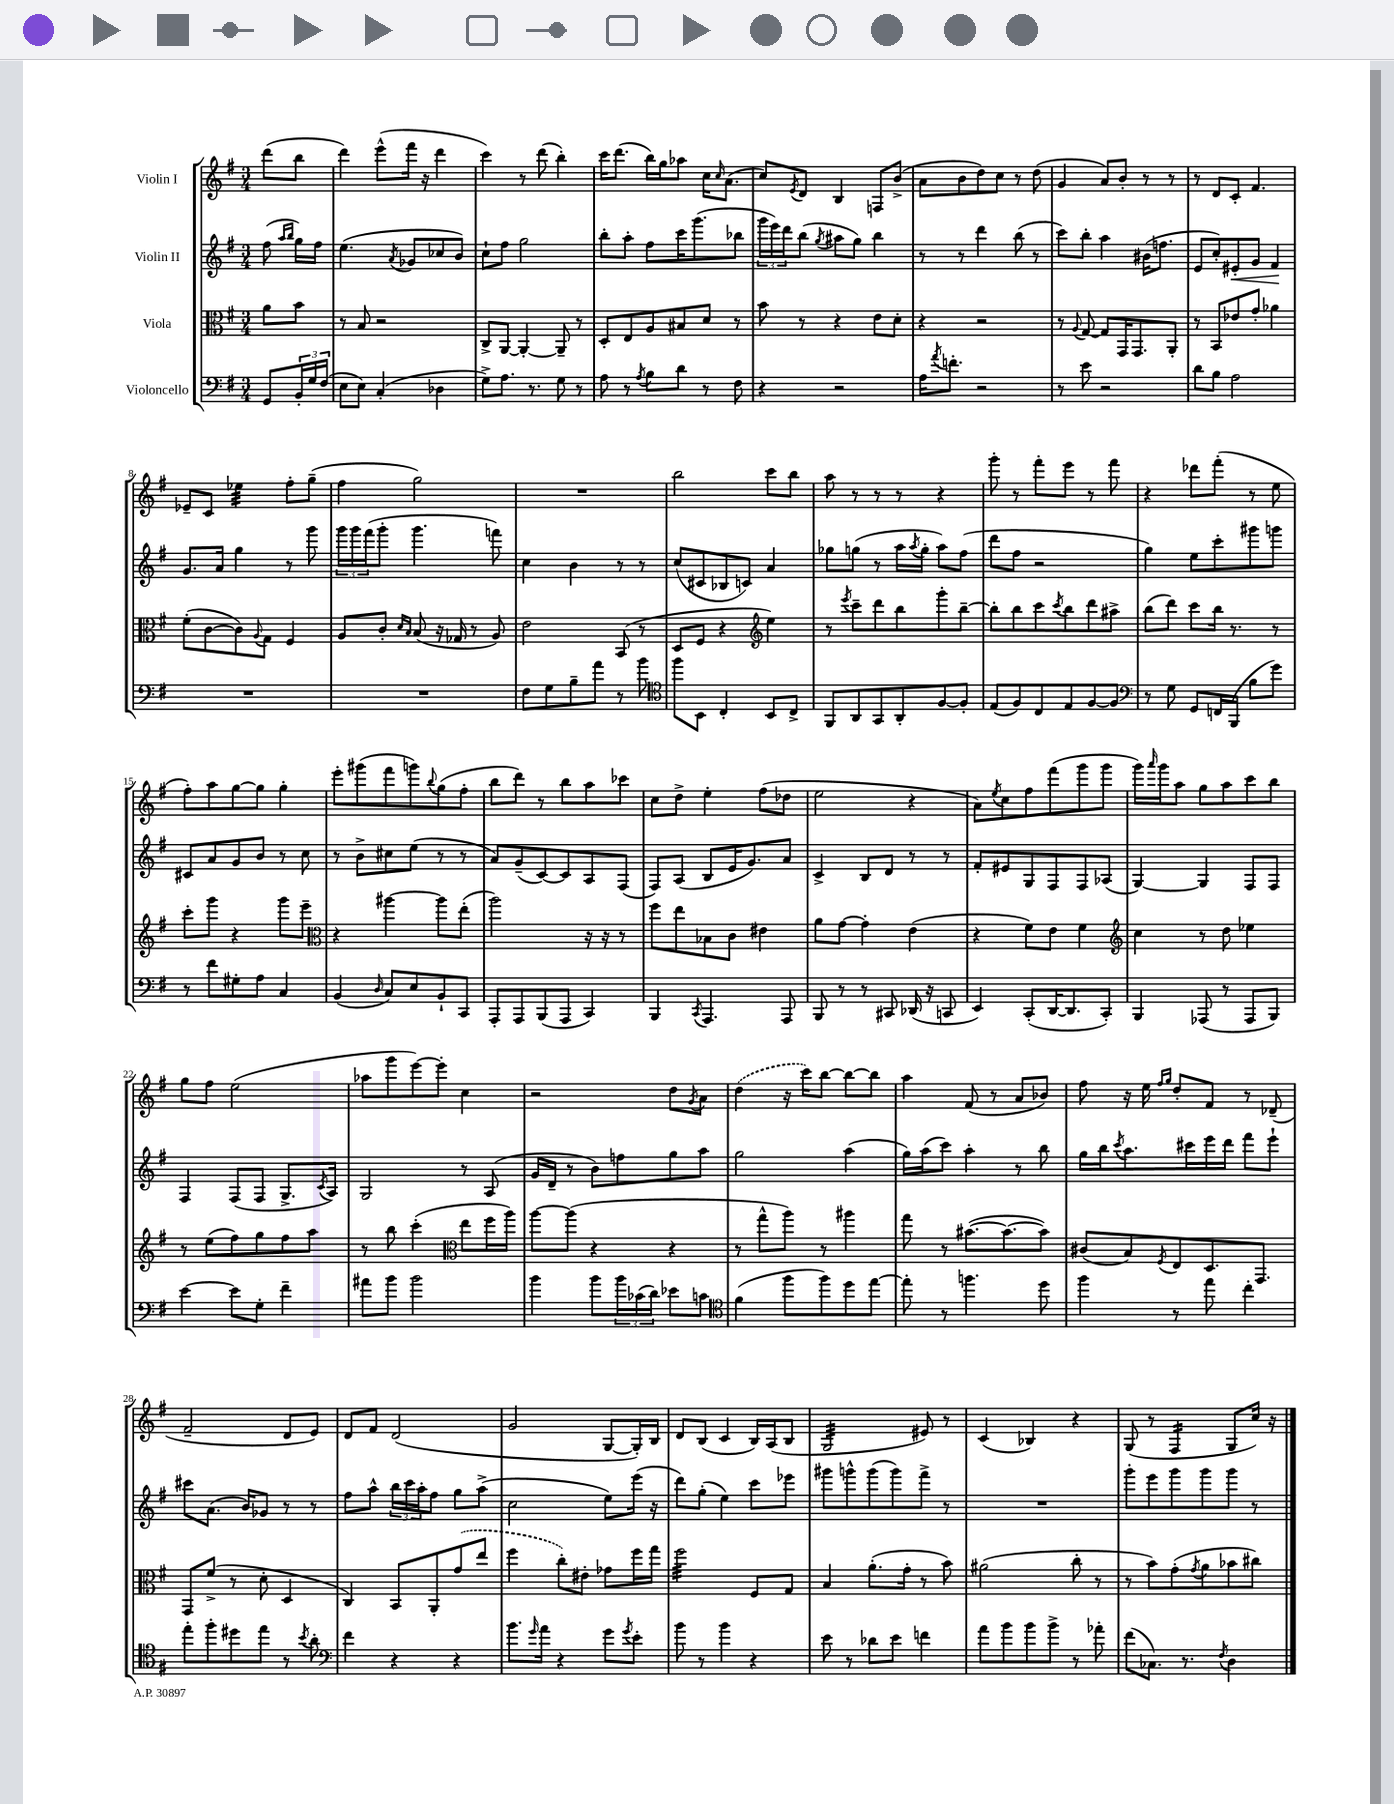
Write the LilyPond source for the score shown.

<<
\new StaffGroup <<
\new Staff = "s0" \with { instrumentName = "Violin I" } {
    \clef treble \key g \major \numericTimeSignature \time 3/4 \partial 4
    d'''8( b''8 |
    d'''4) e'''8-^( fis'''16 r16 d'''4 |
    c'''4) r8 d'''8( b''4-.) |
    c'''16 d'''8.( b''16) g''16 aes''8 c''16 \grace { c''16 } a'8.( |
    c''8) \acciaccatura { e'8 } d'8 b4 f8 b'8->( |
    a'8 b'8 d''8) c''8 r8 d''8( |
    g'4 a'8) b'8-. r8 r8 |
    r8 d'8 c'8-. fis'4. |
    ees'8-- c'8 ees''4:32 fis''8-. g''8--( |
    fis''4 g''2) |
    R2. |
    b''2 c'''8 b''8 |
    a''8 r8 r8 r8 r4 |
    g'''8-. r8 fis'''8-. e'''8 r8 fis'''8 |
    r4 des'''8 fis'''8-.( r8 e''8 |
    fis''8-.) a''8 g''8~ g''8 g''4-. |
    e'''8-. gis'''8( fis'''8 g'''8) \appoggiatura { b''8 } g''8( fis''8-. |
    b''8 d'''8) r8 b''8 a''8 ces'''8 |
    c''8 d''8-> e''4-. fis''8( des''8 |
    e''2 r4 |
    a'8) \acciaccatura { e''8 } c''8 fis''8 fis'''8( g'''8 g'''8 |
    g'''16) \grace { a'''16 } g'''16 a''8 g''8 a''8 c'''8 b''8 |
    g''8 fis''8 e''2( |
    aes''8 g'''8 e'''8~) e'''8-. c''4 |
    r2 d''8 \acciaccatura { g'8 } a'8 |
    \once \slurDashed d''4( r16 c'''16) b''8~ b''8~ b''8 |
    a''4 fis'8( r8 a'8 bes'8) |
    fis''8 r16 e''16 \grace { fis''16 g''16 } d''8-. fis'8 r8 des'8--( |
    fis'2-- d'8 e'8) |
    d'8 fis'8 d'2( |
    g'2 g8~ g16-.) b16 |
    d'8 b8( c'4 b16) a16( b8 |
    g2:32 eis'8) r8 |
    c'4( bes4) r4 |
    g8( r8 fis4:16 g8 c''16) r16 \bar "|." |
}
\new Staff = "s1" \with { instrumentName = "Violin II" } {
    \clef treble \key g \major \numericTimeSignature \time 3/4 \partial 4
    fis''8( \grace { a''16 b''16 } g''16) fis''16 |
    e''4.( \acciaccatura { a'8 } ges'8 ces''8 b'8) |
    c''8-! fis''8 g''2 |
    b''8-. a''8-. fis''8 c'''16 g'''8.( bes''8 |
    \tuplet 3/2 { g'''16 e'''16) d'''16 } b''8( \acciaccatura { g''8 } ais''8 g''8) b''4 |
    r8 r8 d'''4 b''8( r8 |
    c'''8) b''8-. a''4 bis'16( f''8. |
    e'8 c''8-.) eis'8-.\< g'8 fis'4\! |
    g'8. a'16 g''4 r8 g'''8 |
    \tuplet 3/2 { g'''16 g'''16 fis'''16( } g'''8-. g'''4. f'''8) |
    c''4 b'4 r8 r8 |
    c''8( cis'8 bes8 c'8) a'4 |
    ges''8 g''8( r8 a''16 \acciaccatura { a''8 } g''16-. a''8) fis''8( |
    d'''8 fis''8 r2 |
    g''4) e''8 c'''8-. gis'''8 g'''8 |
    cis'8 a'8 g'8 b'8 r8 c''8 |
    r8 b'8-> cis''8 e''8( r8 r8 |
    a'8) g'8--( c'8~) c'8 a8 fis8( |
    fis8) a8( b8 e'16 g'8.) a'8 |
    c'4-> b8 d'8 r8 r8 |
    fis'8-. eis'8 g8 fis8 fis8 aes8( |
    g4~) g4 fis8 fis8 |
    fis4 fis8( fis8 g8.-> \acciaccatura { c'8 } a16) |
    g2 r8 a8( |
    g'16 d'16-- r8 b'8) f''8 g''8 a''8 |
    g''2 a''4( |
    g''16) a''16( c'''8) a''4-. r8 b''8 |
    g''16 b''16 \acciaccatura { c'''8 } a''8. cis'''16 e'''16 d'''16 fis'''8 e'''8-! |
    cis'''8 a'8.( b'16) ges'8 r8 r8 |
    fis''8 a''8-^ \tuplet 3/2 { b''16 c'''16 a''16-. } fis''8 g''8 a''8->( |
    c''2 e''8) e'''16( r16 |
    d'''8) g''8-.( e''4) c'''8 ees'''8 |
    gis'''8 g'''8-^ g'''8( g'''8) fis'''8-> r8 |
    R2. |
    g'''8-. e'''8 g'''8 g'''8 g'''8 r8 \bar "|." |
}
\new Staff = "s2" \with { instrumentName = "Viola" } {
    \clef alto \key g \major \numericTimeSignature \time 3/4 \partial 4
    a'8 b'8 |
    r8 b8 r2 |
    c8-> a,8~ a,4~-. a,8-- r8 |
    d8-. e8 a8 bis8 d'8 r8 |
    b'8 r8 r4 e'8 d'8-. |
    r4 r2 |
    r8 \appoggiatura { a8 } g8~ g8 g,16 g,8. a,8-. |
    r8 b,8 ees'8 g'8-. aes'4 |
    fis'8-.( c'8~ c'8) \appoggiatura { a8 } g8 fis4 |
    a8 c'8-. \grace { d'16 b16 } b8( r16 ges16 r8 a8) |
    e'2 b,8( r8 |
    d8 fis8 r4 \clef treble e''4) |
    r8 \acciaccatura { e'''8 } c'''8-- d'''8 b''8 g'''8-. b''8~-- |
    b''8-. b''8 c'''8 \acciaccatura { c'''8 } b''8 d'''8 ais''8-> |
    b''8( d'''8) c'''8 b''16 r8. r8 |
    c'''8-. g'''8 r4 g'''8 e'''8-- |
    \clef alto r4 ais''4~ ais''8 e''8-.( |
    a''2) r16 r16 r8 |
    fis''8 e''8 bes8 c'8 eis'4 |
    a'8 g'8~ g'4-. e'4( |
    r4 fis'8) e'8 fis'4 |
    \clef treble c''4 r8 d''8 ees''4 |
    r8 e''8( fis''8) g''8 fis''8 a''8 |
    r8 b''8 c'''4-.( \clef alto e''8 fis''16 a''16) |
    a''8~ a''8( r4 r4 |
    r8 g''8-^ a''8) r8 ais''4 |
    g''8 r8 bis'8.~( bis'8.~ bis'8) |
    cis'8( b8) \acciaccatura { fis8 } e8 d8. g,8. |
    g,8 fis'8->( r8 d'8-. d4 |
    c4) b,8 a,8-. \once \slurDashed g'8( e''8 |
    fis''4 c''8-.) eis'8-. ges'8 fis''16 g''16 |
    fis''2:32 fis8 g8 |
    b4 a'8.-.( g'16-. r8 b'8) |
    ais'2( c''8-. r8 |
    r8 b'8) g'8-.( \acciaccatura { g'8 } a'8 bes'8 cis''8) \bar "|." |
}
\new Staff = "s3" \with { instrumentName = "Violoncello" } {
    \clef bass \key g \major \numericTimeSignature \time 3/4 \partial 4
    g,8 \tuplet 3/2 { b,16-. g16 fis16( } |
    e8 e8) c4-.( des4 |
    g8->) a8. r8. g8 r8 |
    a8 r8 \acciaccatura { a8 } b8 d'8 r8 fis8 |
    r4 r2 |
    a16 \acciaccatura { a'8 } f'8.-. r2 |
    r8 e'8 r2 |
    d'8 b8 a2 |
    R2. |
    R2. |
    fis8 g8 b8-- a'8 r8 b'8 |
    \clef tenor fis''8 b,8 c4-. b,8 c8-> |
    fis,8 a,8 g,8 a,8-. fis8~ fis8-. |
    e8( fis8) c8 e8 fis8~ fis8 |
    \clef bass r8 g8 g,8 f,16 b,,16( b8 g'8) |
    r8 fis'8 gis8-. a8 c4 |
    b,4( \grace { d16 } c8) e8 b,8-! c,8 |
    a,,8-. a,,8 b,,8( a,,8 c,4) |
    b,,4 \acciaccatura { c,8 } a,,4. a,,8 |
    b,,8 r8 r8 cis,8 des,16( r16 c,8 |
    e,4) c,8-.( d,16~ d,8. c,8-.) |
    b,,4 aes,,8( r8 aes,,8 b,,8) |
    e'4~ e'8 g8-. fis'4-- |
    ais'8 b'8 b'2 |
    b'4 b'8 \tuplet 3/2 { b'16 ces'16( d'16) } ees'8 c'8 |
    \clef tenor fis'4( fis''8 fis''8) d''8 e''8~ |
    e''8-. r8 f''4. d''8 |
    fis''4 r8 e''8 c''4-. |
    e''8-. fis''8-. dis''8 e''8 r8 \acciaccatura { b'8 } a'8-. |
    \clef bass fis'4 r4 r4 |
    b'8. \grace { g'16 } a'16 r4 g'8 \acciaccatura { g'8 } e'8-. |
    b'8 r8 b'4 r4 |
    e'8 r8 des'8 e'8 f'4 |
    a'8 b'8 b'8 b'8-> r8 aes'8-. |
    fis'8( ces8.) r8. \acciaccatura { fis8 } d4 \bar "|." |
}
>>
>>
